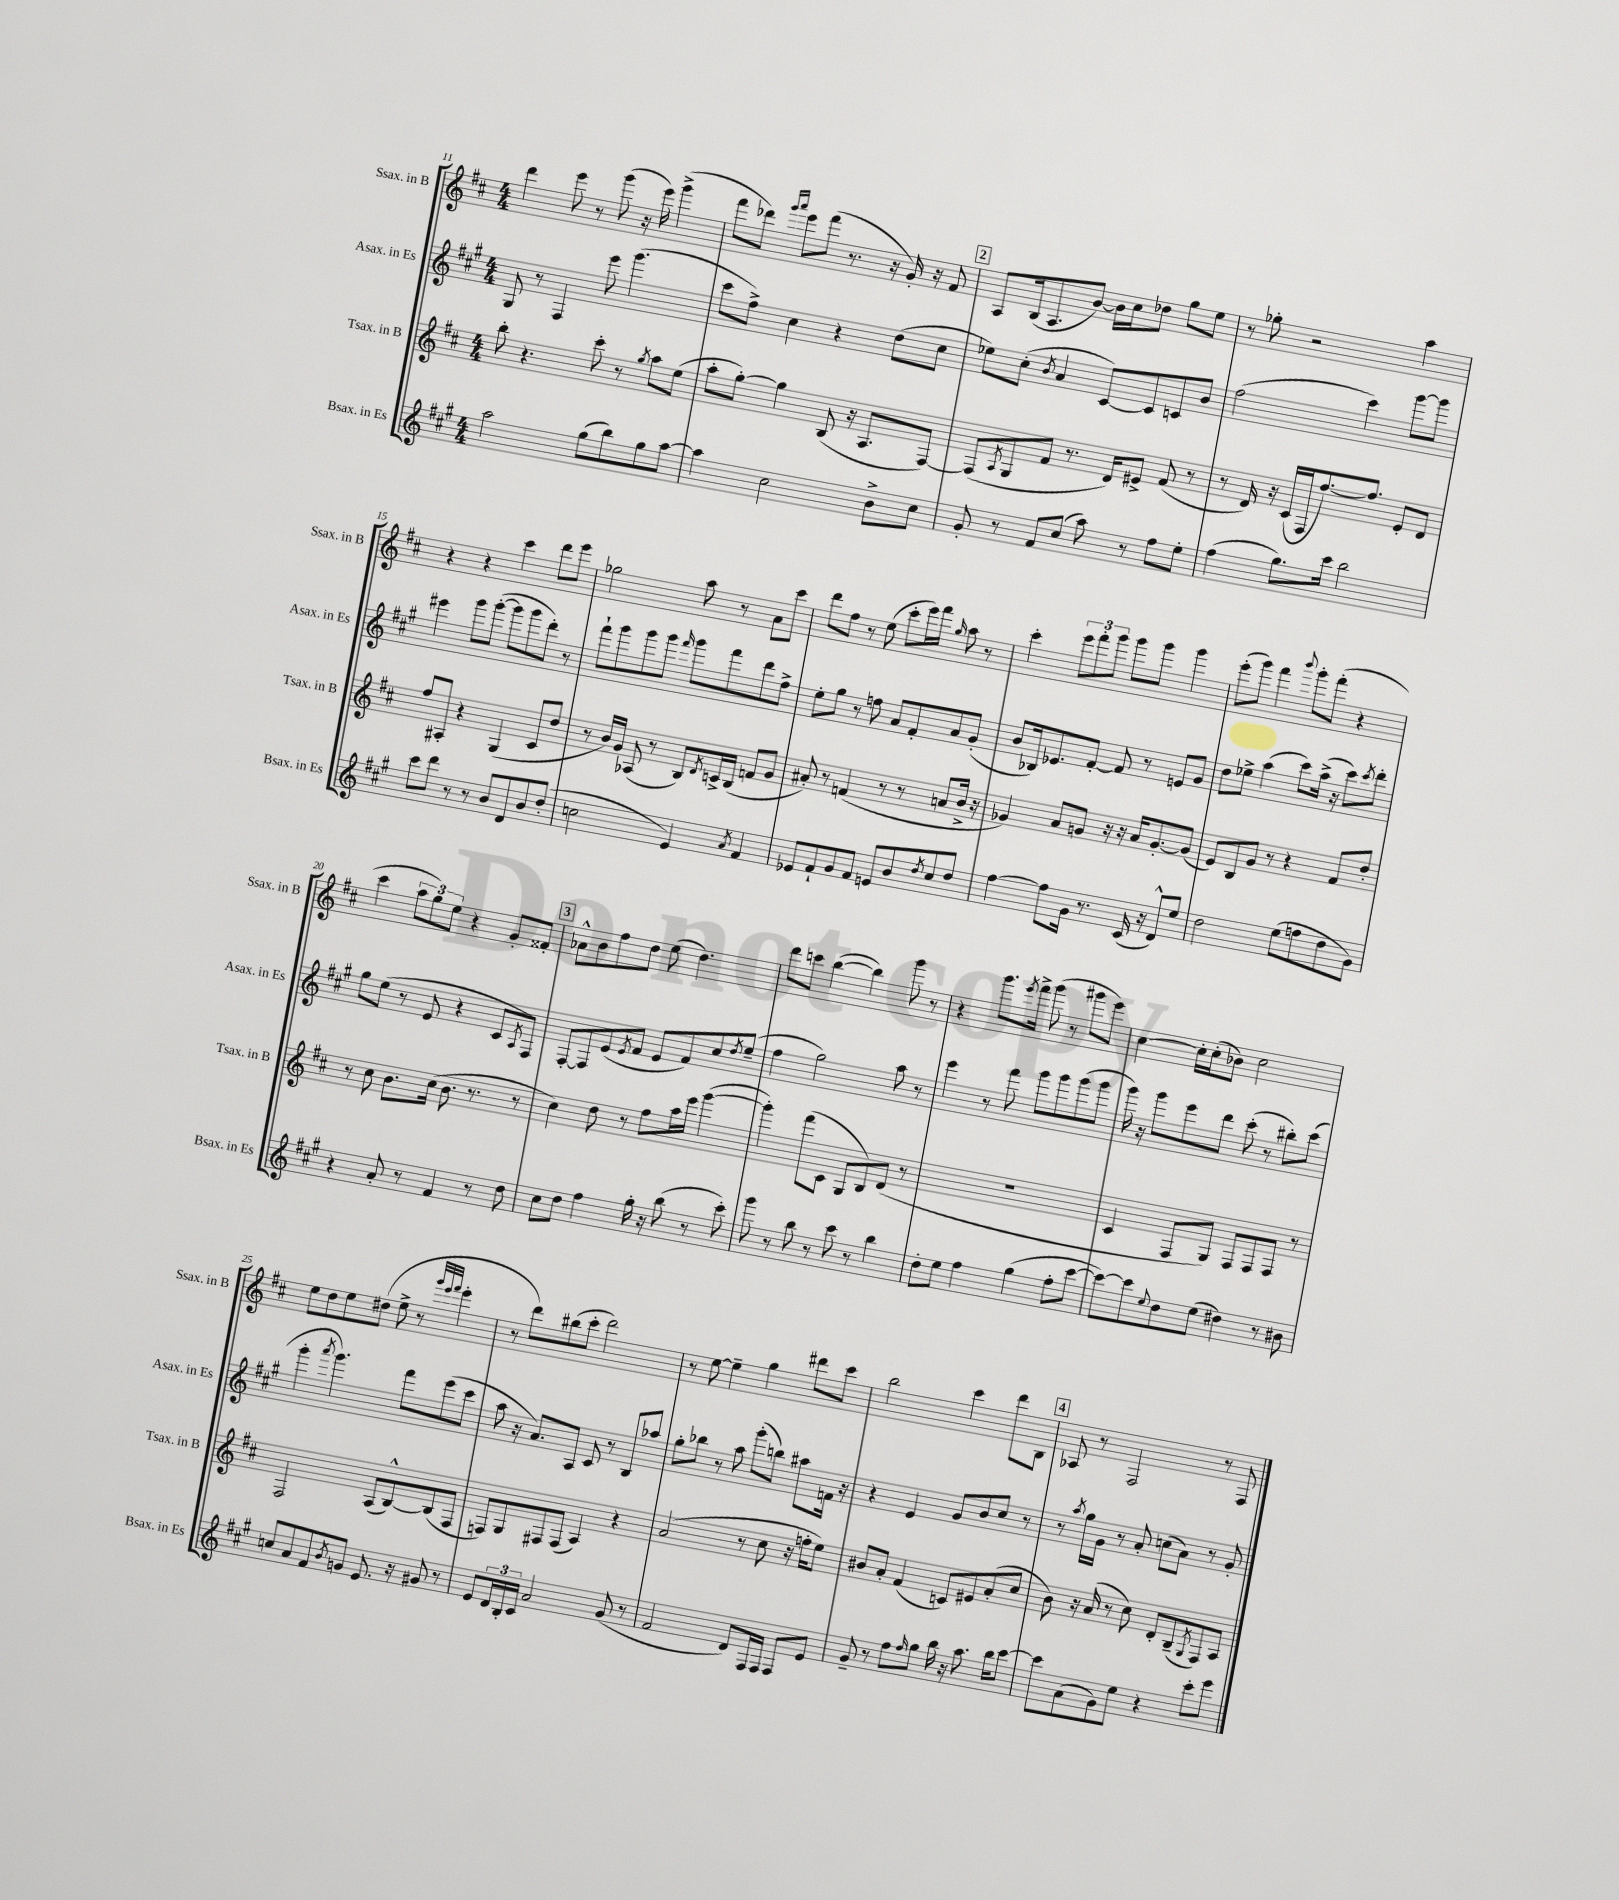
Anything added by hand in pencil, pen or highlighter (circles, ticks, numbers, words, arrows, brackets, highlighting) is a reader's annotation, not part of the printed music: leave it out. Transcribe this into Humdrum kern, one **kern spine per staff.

**kern	**kern	**kern	**kern
*part4	*part3	*part2	*part1
*staff4	*staff3	*staff2	*staff1
*I"Bsax. in Es	*I"Tsax. in B	*I"Asax. in Es	*I"Ssax. in B
*I'Bsax. in Es	*I'Tsax. in B	*I'Asax. in Es	*I'Ssax. in B
*clefG2	*clefG2	*clefG2	*clefG2
*k[f#c#g#]	*k[f#c#]	*k[f#c#g#]	*k[f#c#]
*M4/4	*M4/4	*M4/4	*M4/4
=11	=11	=11	=11
2aa\	8bb'\	8G#/	4ddd\
.	4.r	8r	.
.	.	4F#/	8eee\
.	.	.	8r
(8gg#\L	8ccc#'\	8eee\	(8ggg\
8bb\)	8r	(4.ggg#\	16r
.	.	.	16eee\)
.	8qgg/	.	.
8gg#\	8aa\L	.	(4ggg^\
[8aa\J	(8ee\J	.	.
=12	=12	=12	=12
4aa\]	8aa'\L	8ccc#\L	8fff#\L
.	[8gg'\J)	8ff#^\J)	8ddd-X\J)
.	.	.	16qqggg/LL
.	.	.	16qqaaa/JJ
2cc#\	4gg\]	4cc#\	8eee\L
.	.	.	(8fff#\J
.	(8B/	4r	8.r
.	16r	.	.
.	8.A/L	.	16r
8b^\L	.	(8dd\L	16g'/)
.	.	.	16r
8cc#\J	[8F#/J)	8cc#\J	8f#/
!!LO:REH:place=s1:t=2
=13	=13	=13	=13
8g#'/	(8F#/L]	8ee-X\L)	8A/L
.	8qA/	.	.
8r	8G/	(8cc#'\J	(16B/k
.	.	.	8.A/
.	.	8qb/	.
8f#/L	8f#/J	4a/	.
(8cc#/J	8.r	.	[8b/J)
8aa\)	.	[8c#/L)	16b\LL]
.	16d/KL)	.	16cc#\J
8r	8e#X^/J	8c#/]	8dd-X\J
8ff#\L	(8f#/	8cn/	8gg\L
8ee'\J	8r	8b/J	8ee\J
=14	=14	=14	=14
(4ff#\	8r	(2ff#\	8r
.	16d/)	.	8gg-X'\
.	16r	.	.
8.gg#\L)	(16c#/LL	.	2r
.	16F#/J	.	.
.	[8.ff#/)	.	.
16ccc#\Jk	.	.	.
2bb\	.	4ccc#\)	.
.	8.ff#/J]	.	.
.	8e'/L	[8ggg#\L	4aa\
.	8d/J	8ggg#\J]	.
!!LO:LB:g=z
=15	=15	=15	=15
8ccc#\L	8ff#/L	4eee#X\	4r
8ddd\J	8A#X'/J	.	.
8r	4r	8ggg#\L	4r
8r	.	([8ggg#'\J	.
8b/L	(4G/	8ggg#\L]	4ccc#\
8d/	.	8ggg#\	.
8b/	8c#/L	8ddd'\J)	8ddd\L
(8dd'/J	8dd/J	8r	8eee\J
=16	=16	=16	=16
2ccn\	8r	8fff#`\L	2gg-X\
.	16b/LL)	8ggg#\	.
.	16g/JJ	.	.
.	(8A-X/	8ggg#\	.
.	8r	8ggg#\J	.
.	.	16qqfff#/	.
4e/)	8B/L)	8ggg#\L	8aa\
.	8qd/	.	.
.	16cn^/L	8fff#\	8r
.	(16B/JJ	.	.
8qa/	.	.	.
4f#/	8fn/L	8ddd\	8a\L
.	8g/J	8ff#^\J	8ccc#\J
=17	=17	=17	=17
8e-X/L	8a#X'/)	8ee'\L	8ddd\L
8f#`/	8r	8gg#\J	8ff#\J
8g#/	(4fn/	8r	8r
8f#/J	.	8ffn\	(8ee\
8en/L	8r	8a/L	8ccc#'\L
8b/	8r	8f#'/	16eee\L)
.	.	.	16fff#\JJ
8qdd/	.	.	16qqgg/
8cc#/	8an/L	8a/	8aa\
8dd/J	16b^/Jk	(8g#'/J	8r
.	16r	.	.
=18	=18	=18	=18
[4ff#\	4g-X/)	8b/L	4ccc#'\
.	.	16B-X/k)	.
.	.	8.e-X/	.
8ff#\L]	8a/L	.	12eee\L
.	.	.	12fff#'\
16g#\Jk	8gn/J	[8f#'/J	.
.	.	.	12ggg\J
8.r	.	.	.
.	16r	8f#/]	8ggg\L
.	16r	.	.
(16c#/	16a/KL	8r	8ggg\J
16r	[8.g'/	.	.
8d^^/L)	.	8en/L	4ggg\
8ee/J	(8g/J]	8g#/J	.
=19	=19	=19	=19
2dd\	8e/L)	8dd\L	(8eee'\L
.	8B/	8ee-X^\J	8ggg\J)
.	8g/J	(4aa\	4fff#\
.	8r	.	.
.	.	.	8qqbbb/
(8ee\L	4r	8ccc#\L)	8ggg'\L
8ffn\	.	(16aa^\Jk	(8fff#'\J
.	.	16r	.
8dd\	8f#/L	8ccc#\L)	4r
.	.	8qccc#/	.
8g#\J)	8dd'/J	8ddd'\J	.
!!LO:LB:g=z
=20	=20	=20	=20
4r	8r	8gg#\L	4ccc#\
.	8cc#\	(8ee\J	.
8a'/	8.b\L	8r	12aa\L
.	.	.	12gg\)
8r	.	8e/	.
.	.	.	12ee\J
.	(16cc#\Jk	.	.
4f#/	8.b\	4r	4r
.	8.r	.	.
8r	.	8c#/L	8g'/L
.	.	8qA/	.
8dd\	8r	8F#/J)	8f##X'/J
!!LO:REH:place=s1:t=3
=21	=21	=21	=21
8cc#\L	4cc#\)	[8F#'/L	8a-X^^\L
8dd\J	.	8F#/]	8b\
4ff#\	8dd\	(8e/	8ff#\
.	.	8qe/	.
.	8r	8f#/J	8dd\J
16gg#'\	8ff#\L	8e/L	(8ee\
16r	.	.	.
(8bb\	16aa\L	8f#/)	4.dd\)
.	16eee\JJ	.	.
8r	([4ggg\	8cc#/	.
.	.	8qdd/	.
8ccc#'\)	.	(8ee~/J	.
=22	=22	=22	=22
8ggg#\	4ggg'\])	4ff#\	8ddd\L
8r	.	.	8cccn\J
8bb\	(8fff#\L	2gg#\)	([4bb\
8r	8c#\J	.	.
8ccc#\	8G/L	.	4bb\])
8r	8B/)	.	.
4bb\	(8d/J	8aa\	8ggg\
.	8r	8r	8r
=23	=23	=23	=23
8dd'\L	1r	4eee\	4r
8ee\J	.	.	.
4ff#\	.	8r	8.ggg\L
.	.	8fff#\	.
.	.	.	8qeee/
.	.	.	16fff#^\Jk
(4gg#\	.	8ggg#\L	(8ggg\
.	.	8ggg#\	8r
8ff#'\L	.	(8ggg#\	8ggg#X\L
[8ccc#\J	.	8ggg#\J	8eee\J)
=24	=24	=24	=24
8ccc#\L_)	4c#/	16ggg#\)	[4cc#\
.	.	16r	.
8ccc#\]	.	8ggg#\L	.
8qqee/	.	.	.
8dd\	8F#/L	8eee\	16cc#'\LL]
.	.	.	(16cc#'\J
(8ee\J	8G/J)	8ddd\J	8b-X\J)
4dd#X\)	8F#/L	(8ccc#'\	2cc#\
.	8F#/	8r	.
8r	8F#/J	8bb#X'\L)	.
8b#X\	8r	(8ccc#\J	.
!!LO:LB:g=z
=25	=25	=25	=25
8ccn/L	2F#/	4ggg#'\	8ee\L
8a/	.	.	8dd\
.	.	8qaaa/	.
8f#/	.	4.ggg#\)	8ee\
8qb/	.	.	.
8gn/J	.	.	(8dd#X\J
8.e/	(8A/L	.	8ee^\
.	[8B^^/)	8fff#\L	8r
16r	.	.	.
.	.	.	32qqggg/LLL
.	.	.	32qqeee/
.	.	.	32qqfff#/JJJ
8g#X/	(8B/]	(8eee\	4eee'\
8r	8F#/J	8ccc#\J	.
=26	=26	=26	=26
8e/L	8Fn/L)	8aa\	8r
24d/L	8G/	16r	8ddd\L)
24B'/	.	.	.
.	.	8.a/L)	.
24c#/JJ	.	.	.
2a/	8F#X/	.	(8bb#X\
.	(8F#/J	8A/J	8ccc#'\J
.	4A/)	8c#/	2ddd\)
.	.	8r	.
(8g#/	4r	8B/L	.
8r	.	8aa-X/J	.
=27	=27	=27	=27
2f#/	(2a/	8gg#'\L	8r
.	.	8bb-X\J	[8ee\
.	.	8r	4ee~\]
.	.	8aa\	.
8d/L)	8r	(8ggg#'\L	4gg\
16F#/L	8cc#\	8bbn\J)	.
16F#/JJ	.	.	.
8F#/L	16r	8aa#X\L	8ddd#X\L
.	16ffn'\KL	.	.
8e/J	8ee\J)	16fn\Jk	8ccc#\J
.	.	16r	.
=28	=28	=28	=28
8g#~/	8b#X/L	4r	2bb\
8r	8a'/J	.	.
8ff#\L	(4f#/	4e/	.
16qqff#/	.	.	.
8gg#\J	.	.	.
16bb\	8cn/L)	8g#/L	4ccc#\
16r	.	.	.
8.aa\	8e#X/	8b/	.
.	(8a'/	8cc#/J	8ddd\L
16bb\KL	.	.	.
[8ccc#\J	8cc#/J	8r	8B\J
!!LO:REH:place=s1:t=4
=29	=29	=29	=29
8ccc#\L]	8b\)	8r	8A-X/
.	.	8qaa/	.
(8a\	16r	16gg#\LL	8r
.	(16a/	16g#\JJ	.
8g#\)	8r	8r	2F#/
8ee\J	8cc#\)	8a'/	.
4r	8d'/L	(8ccn\L	.
.	(8B~/	8a\J)	.
.	8qG/	.	.
8ccc#'\L	8F#/)	8r	8r
8eee\J	8A/J	8g#'/	8F#/
==	==	==	==
*-	*-	*-	*-
